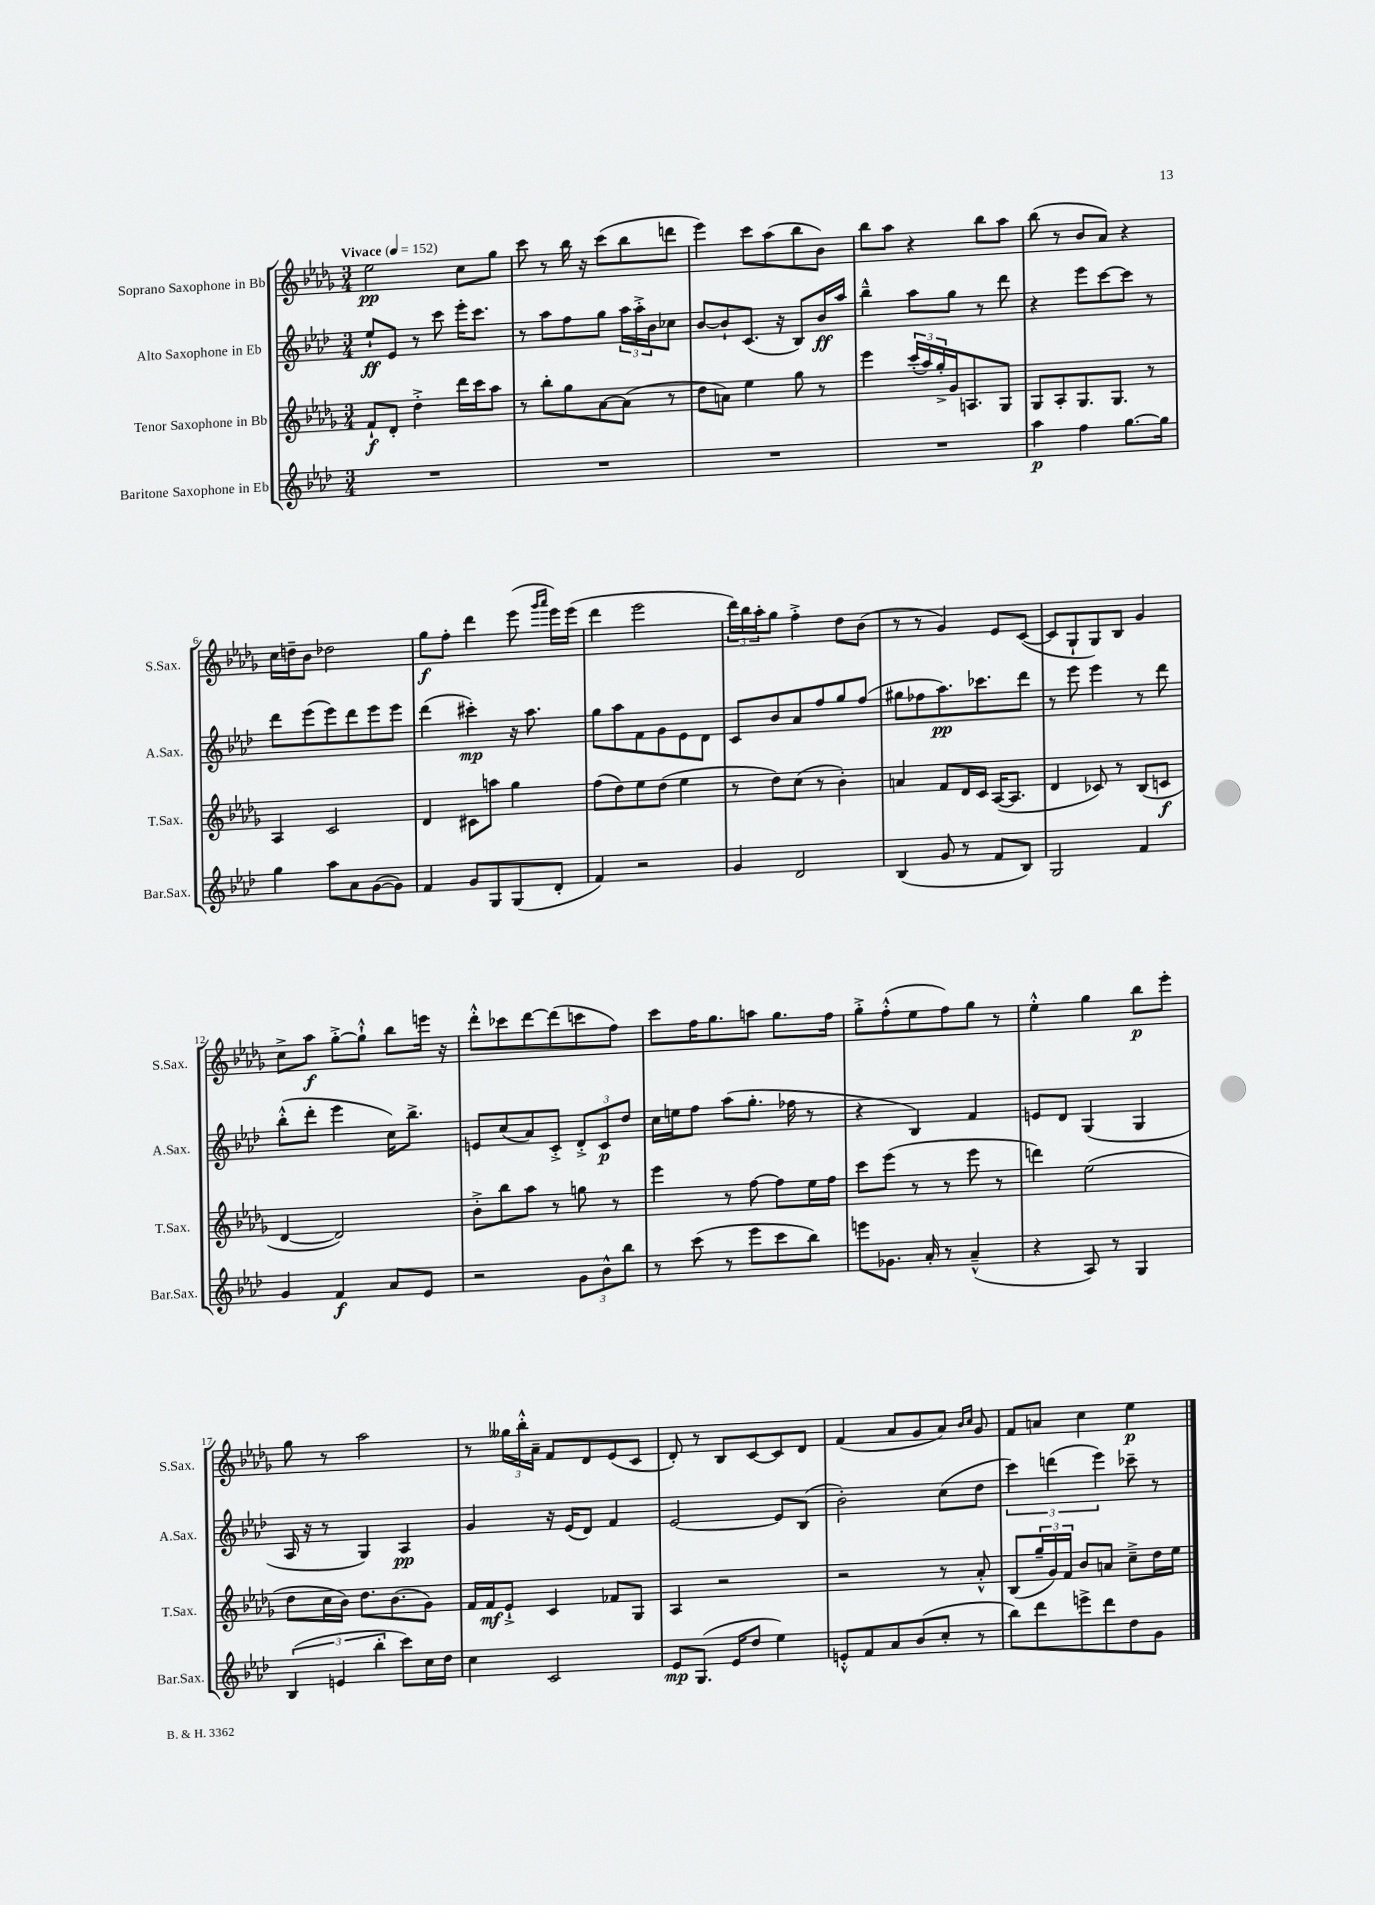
<<
\new StaffGroup <<
\new Staff = "s0" \with { instrumentName = "Soprano Saxophone in Bb" shortInstrumentName = "S.Sax." } {
    \clef treble \key des \major \numericTimeSignature \time 3/4 \tempo "Vivace" 4 = 152
    ees''2\pp c''8 ges''8 |
    c'''8 r8 bes''16 r16 c'''8( bes''8 d'''8 |
    ees'''4) c'''8 aes''8( bes''8 bes'8) |
    bes''8 aes''8 r4 bes''8 aes''8 |
    bes''8( r8 bes'8 aes'8) r4 |
    c''16 d''16-- bes'8 des''2 |
    ges''8\f f''8-. des'''4 ees'''8( \grace { ges'''16 aes'''16 } ees'''16) ees'''16( |
    des'''4 ees'''2 |
    \tuplet 3/2 { des'''16) bes''16 aes''16-. } ges''8 f''4-.-> des''8 bes'8( |
    r8 r8 ges'4) ees'8 c'8~( |
    c'8 ges8-! ges8) bes8 ges'4 |
    c''8-> aes''8\f ges''8~-.-> ges''8-!-^ bes''8 e'''16 r16 |
    des'''8-.-^ ces'''8 des'''8~ des'''8( c'''8 f''8) |
    c'''8 f''16 ges''8. a''8 ges''8. f''16 |
    ges''8-.-> f''8-.-^( ees''8 f''8) ges''8 r8 |
    ees''4-.-^ ges''4 bes''8\p ees'''8-. |
    ges''8 r8 aes''2 |
    r8 \tuplet 3/2 { geses''16 bes''16-.-^ aes'16-- } f'8 des'8 ees'8( c'8 |
    des'8-.) r8 bes8 c'8~ c'8 des'8 |
    f'4( aes'8 ges'8 aes'8) \grace { bes'16 c''16 } ges'8 |
    f'8 a'8 c''4 ees''4\p \bar "|." |
}
\new Staff = "s1" \with { instrumentName = "Alto Saxophone in Eb" shortInstrumentName = "A.Sax." } {
    \clef treble \key aes \major \numericTimeSignature \time 3/4
    ees''8-!\ff ees'8 r8 c'''8 ees'''16-. c'''8. |
    r8 aes''8 f''8 g''8 \tuplet 3/2 { aes''16 aes''16-.-> bes'16 } ces''8 |
    bes'8~ bes'8-! c'8.( r16 bes8) bes'16\ff aes''16 |
    bes''4---^ aes''8 g''8 r8 des'''8 |
    r4 ees'''8 c'''8~ c'''8 r8 |
    des'''8 ees'''8( ees'''8) des'''8 ees'''8 ees'''8 |
    des'''4( cis'''4-.\mp) r16 aes''8. |
    g''8 aes''8 f'8 g'8 ees'8 des'8 |
    c'8 bes'8 aes'8 f''8 g''8 f''8( |
    gis''8 fes''8 aes''8.\pp) ces'''8. des'''8 |
    r8 ees'''8 ees'''4 r8 des'''8 |
    bes''8-.-^( des'''8-. ees'''4 c''16) bes''8.-> |
    e'8 c''8( aes'8) c'8-.-> \tuplet 3/2 { des'8-.-> c'8\p des''8 } |
    c''16 e''16 f''8 aes''8( g''8.-. fes''16 r8 |
    r4 bes4) f'4 |
    e'8 des'8 g4( g4 |
    aes16 r16 r8 g4) aes4\pp |
    g'4 r16 ees'16( des'8) f'4 |
    ees'2~ ees'8 bes8( |
    bes'2-.) c''8( des''8 |
    \tuplet 3/2 { c'''4) d'''4( ees'''4) } ces'''8-- r8 \bar "|." |
}
\new Staff = "s2" \with { instrumentName = "Tenor Saxophone in Bb" shortInstrumentName = "T.Sax." } {
    \clef treble \key des \major \numericTimeSignature \time 3/4
    f'8-!\f des'8-. des''4-.-> des'''16 c'''16 aes''8 |
    r8 bes''8-. ges''8 aes'8~ aes'8( r8 |
    des''8 a'8) ees''4 ges''8 r8 |
    ees'''4 \tuplet 3/2 { c'''16-.( aes''16) ges''16-.-> } ges'16 a8. ges8 |
    ges8 aes8-. ges8. ges8. r8 |
    aes4 c'2 |
    des'4 cis'8 a''8 ges''4 |
    f''8( des''8) ees''8 des''8( ees''4 |
    r8 des''8) c''8( r8 bes'4-.) |
    a'4 f'8 des'16 c'16 aes16~( aes8. |
    des'4 ces'8) r8 bes8( c'8\f |
    des'4~ des'2) |
    bes'8-.-> bes''8 aes''8 r8 g''8 r8 |
    ees'''4 r8 f''8~ f''8 ees''16 f''16 |
    c'''8 ees'''8( r8 r8 ees'''8 r8 |
    d'''4) ees''2( |
    des''8 c''16 bes'16) des''8. bes'8.( ges'8) |
    f'16 f'16\mf ees'8-!-> c'4 fes'8 ges8 |
    aes4 r2 |
    r2 r8 aes'8-.-^ |
    bes8( \tuplet 3/2 { ges''16-- ges'16) f'16 } bes'8 a'8 c''8---> des''16 ees''16 \bar "|." |
}
\new Staff = "s3" \with { instrumentName = "Baritone Saxophone in Eb" shortInstrumentName = "Bar.Sax." } {
    \clef treble \key aes \major \numericTimeSignature \time 3/4
    R2. |
    R2. |
    R2. |
    R2. |
    aes''4\p f''4 g''8.~ g''16 |
    g''4 aes''8 aes'8 g'8~( g'8) |
    f'4 g'8 g8 g8( des'8-. |
    f'4) r2 |
    g'4 des'2 |
    bes4( g'8 r8 f'8 bes8) |
    g2 f'4 |
    g'4 f'4\f aes'8 ees'8 |
    r2 \tuplet 3/2 { g'8 bes'8-^ bes''8 } |
    r8 c'''8( r8 ees'''8 c'''8 bes''8) |
    e'''8 ges'8. aes'16-. r8 aes'4---^( |
    r4 aes8) r8 g4 |
    \tuplet 3/2 { bes4( e'4 bes''4-. } c'''8) c''16 des''16 |
    c''4 c'2 |
    ees'8\mp g8.( ees'16 des''8 ees''4) |
    e'8-.-^ f'8 aes'8 bes'8( c''8-. r8 |
    bes''8) des'''8 e'''8-> des'''8 des''8 g'8 \bar "|." |
}
>>
>>
